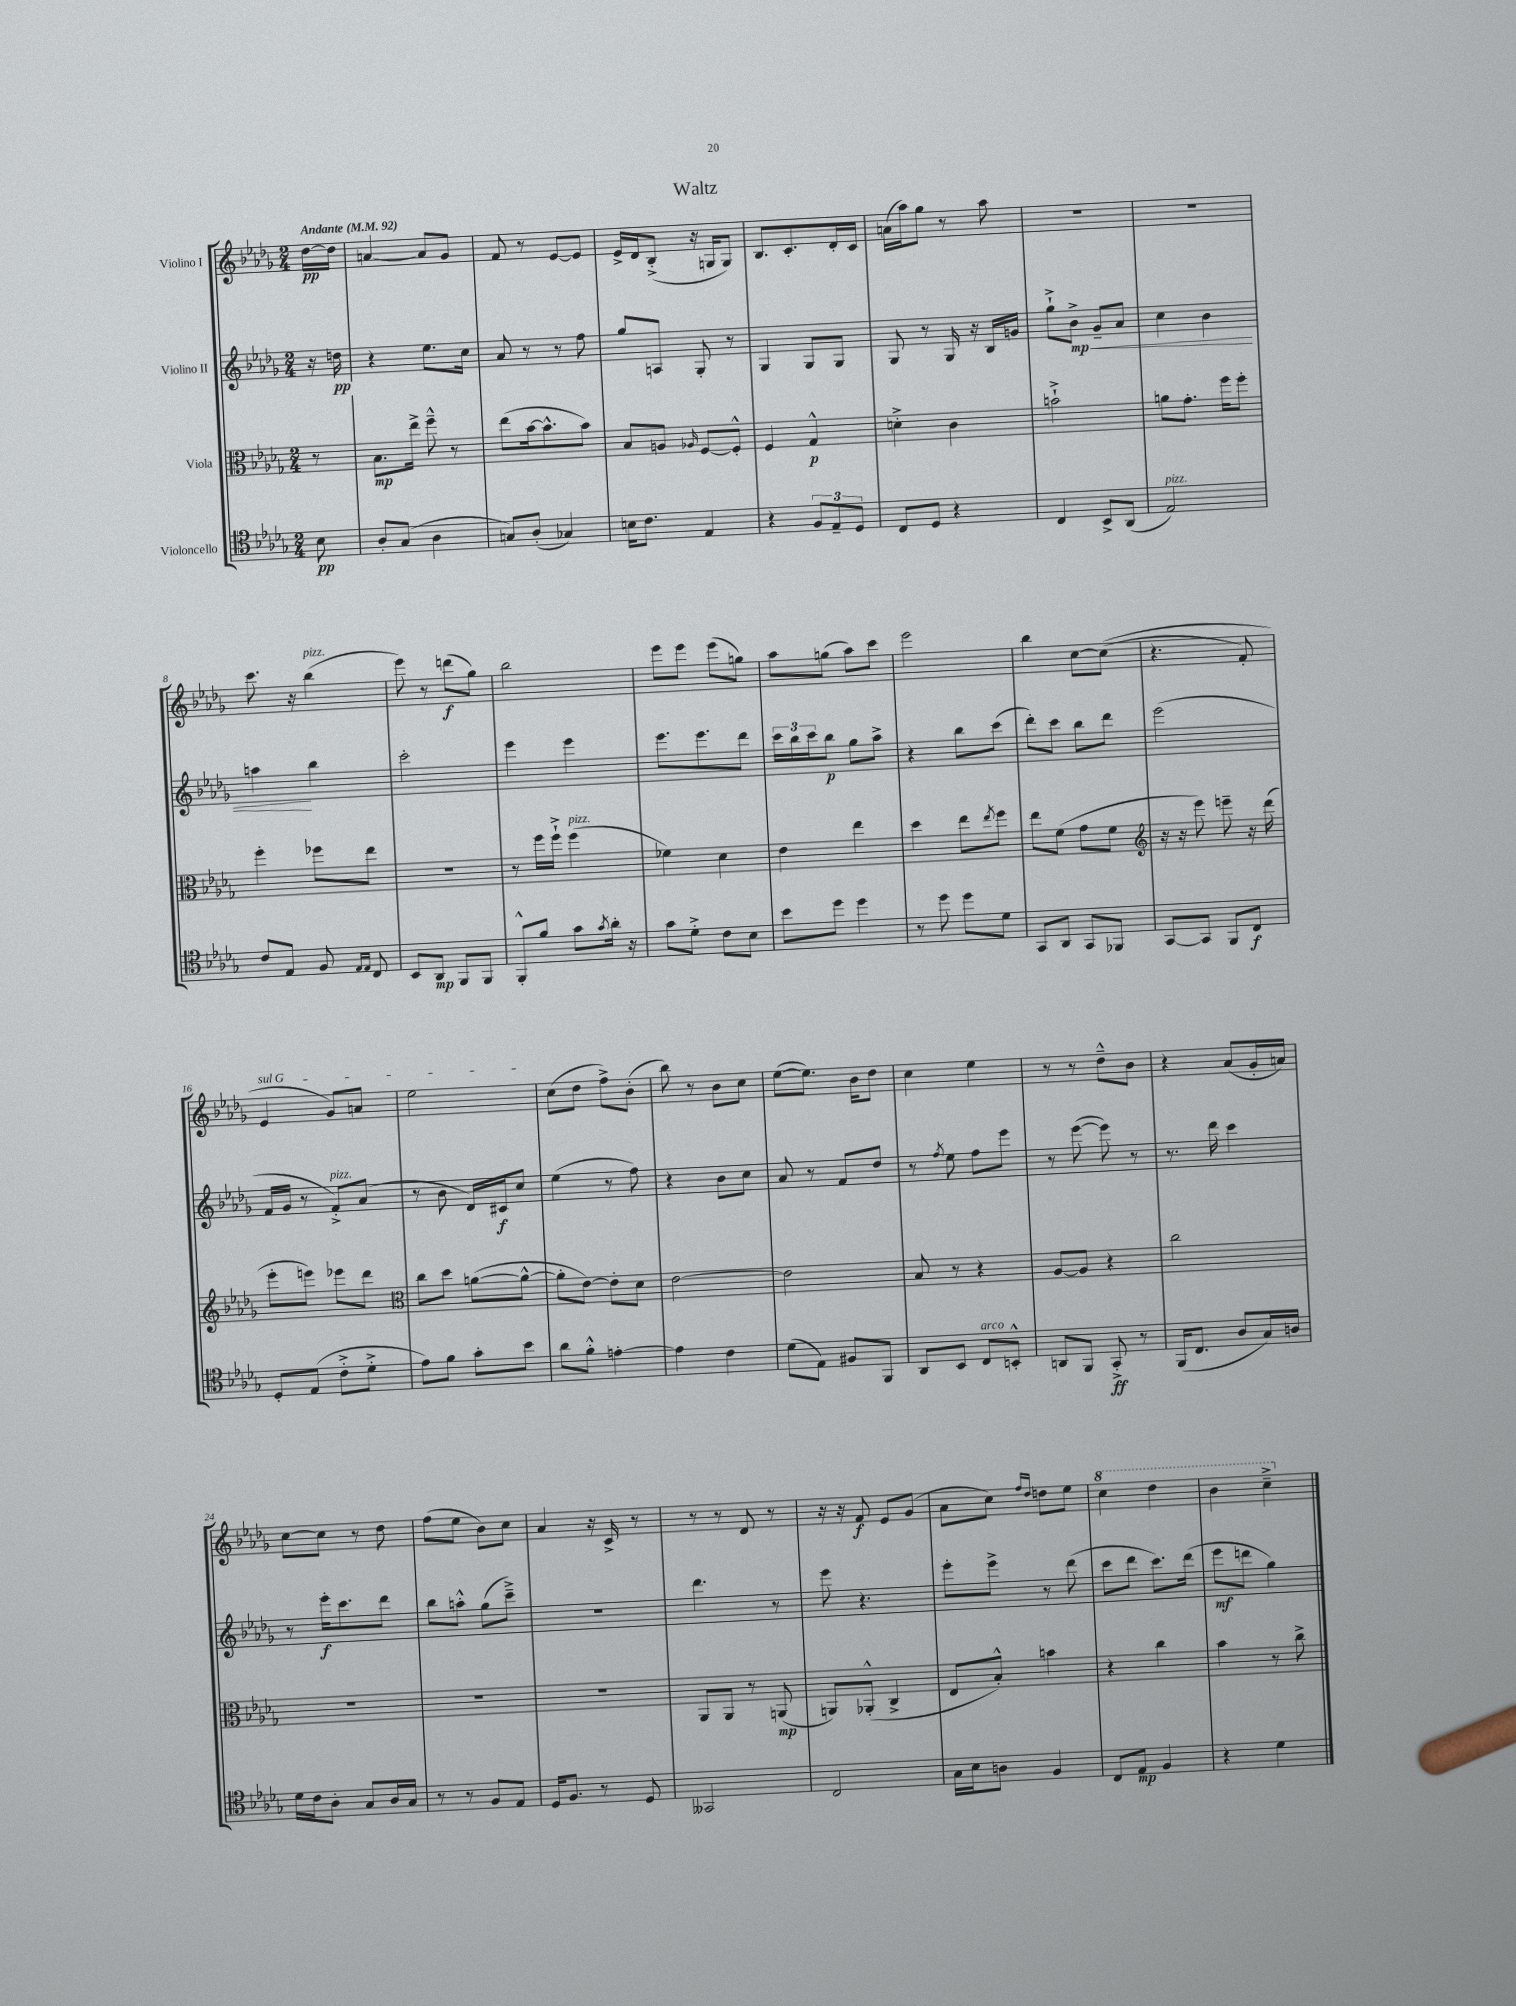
\header { title = "Waltz" }
<<
\new StaffGroup <<
\new Staff = "s0" \with { instrumentName = "Violino I" } {
    \clef treble \key des \major \numericTimeSignature \time 2/4 \partial 8 \tempo "Andante" 4 = 92
    des''16~\pp des''16 |
    a'4~ a'8 ges'8 |
    f'8 r8 ees'8~ ees'8 |
    ees'16-> des'16 bes8-.->( r16 g16 g8) |
    bes8. c'8.-. des'16-. c'16 |
    a'16( aes''16) ges''8 r8 aes''8 |
    R2 |
    R2 |
    c'''8. r16 bes''4^\markup { \italic "pizz." }( |
    ees'''8) r8 d'''8\f( ges''8) |
    bes''2 |
    ees'''8 ees'''8 ees'''8( g''8) |
    aes''8 g''8( aes''8) c'''8 |
    ees'''2 |
    bes''4 c''8~ c''8(\( |
    r4. f'8-.) |
    \once \override TextSpanner.bound-details.left.text = \markup { \italic "sul G" } ees'4\startTextSpan ges'8\) a'8 |
    ees''2\stopTextSpan |
    c''8( des''8 f''8->) bes'8-.( |
    bes''8) r8 bes'8 c''8 |
    ees''8~( ees''8.) bes'16 des''8 |
    c''4 ees''4 |
    r8 r8 des''8---^ bes'8 |
    r4 aes'8( ges'16-. a'16) |
    c''8~ c''8 r8 des''8 |
    f''8( ees''8 bes'8) c''8 |
    aes'4 r16 c'16-> r8 |
    r8 r8 des'8 r8 |
    r16 r16 f'8\f ees'8 ges'8( |
    aes'8 c''8) \grace { f''16 des''16 } d''8 ees''8 |
    \ottava #1 c'''4 des'''4 |
    bes''4 c'''4---> \ottava #0 \bar "|." |
}
\new Staff = "s1" \with { instrumentName = "Violino II" } {
    \clef treble \key des \major \numericTimeSignature \time 2/4 \partial 8
    r16 d''16\pp |
    r4 ees''8. c''16 |
    aes'8 r8 r8 f''8 |
    ges''8 a8 ges8-. r8 |
    ges4 ges8 ges8 |
    ges8 r8 ges16 r16 bes16 g'16 |
    ges''8-!-> bes'8->\mp\< ges'8-- aes'8 |
    c''4 bes'4 |
    a''4\! bes''4 |
    c'''2-. |
    ees'''4 ees'''4 |
    ees'''8. ees'''8. des'''8 |
    \tuplet 3/2 { c'''16 bes''16 c'''16 } bes''8\p ges''8 aes''8-> |
    r4 bes''8 c'''8( |
    des'''8-.) c'''8 bes''8 des'''8 |
    ees'''2( |
    f'16 ges'16 r8 f'8-.->^\markup { \italic "pizz." }) aes'8( |
    r8 bes'8 des'16) cis'16\f c''8 |
    ees''4( r8 f''8) |
    r4 bes'8 c''8 |
    aes'8 r8 f'8 des''8 |
    r8 \acciaccatura { f''8 } ees''8 f''8 ees'''8 |
    r8 ees'''8~( ees'''8) r8 |
    r8. des'''16 c'''4 |
    r8 ees'''16-.\f c'''8. des'''8 |
    bes''8 a''8-.-^ ges''8( c'''8--->) |
    R2 |
    des'''4. r8 |
    ees'''8 r4. |
    ees'''8-. ees'''8-> r8 des'''8( |
    c'''8 des'''8 c'''8.) des'''16( |
    ees'''8\mf d'''8 ges''4) \bar "|." |
}
\new Staff = "s2" \with { instrumentName = "Viola" } {
    \clef alto \key des \major \numericTimeSignature \time 2/4 \partial 8
    r8 |
    bes8.\mp ees''16-> f''8---^ r8 |
    ees''8( bes'16~ bes'8.-^ bes'8) |
    bes8 a8 \grace { aes16 } f8~ f8-.-^ |
    f4 ges4-^\p |
    d'4-.-> c'4 |
    b'2-!-> |
    a'8 ges'8.-. f''16 f''8-. |
    f''4-. fes''8 ees''8 |
    r2 |
    r8 f''16 f''16-!-> f''4^\markup { \italic "pizz." }( |
    fes'4) des'4 |
    ees'4 ees''4 |
    des''4 ees''8 \acciaccatura { ees''8 } f''8 |
    ees''8 f'8( ges'8 f'8 |
    \clef treble r16 r16 ees'''8) e'''8-- r16 des'''16( |
    ees'''8-. e'''8) ees'''8 des'''8 |
    \clef alto c''8 des''8 a'8~( a'8~-^ |
    a'8-. ees'8~) ees'8-. des'8 |
    ees'2~ |
    ees'2 |
    bes8 r8 r4 |
    aes8~ aes8 r4 |
    c''2 |
    R2 |
    R2 |
    R2 |
    aes,8 aes,8 r8 a,8\mp( |
    a,8) aes,8-.-^( c4-> |
    ees8 bes8-.-^) b'4 |
    r4 c''4 |
    bes'4 r8 c''8-> \bar "|." |
}
\new Staff = "s3" \with { instrumentName = "Violoncello" } {
    \clef tenor \key des \major \numericTimeSignature \time 2/4 \partial 8
    bes8\pp |
    aes8-. ges8( aes4 |
    g8) aes8-.( ges4) |
    b16 c'8. ees4 |
    r4 \tuplet 3/2 { f8 ees8-- des8 } |
    c8 des8 r4 |
    c4 bes,8-> aes,8( |
    ees2^\markup { \italic "pizz." }) |
    c'8 ees8 f8 \grace { ees16 ees16 } c8 |
    bes,8 aes,8\mp f,8 f,8 |
    f,8-.-^ f'8 ges'8 \acciaccatura { ges'8 } aes'16-. r16 |
    ges'8 des'8-.-> c'8 bes8 |
    bes'8 des''8 des''4 |
    r8 des''8 des''8 des'8 |
    ges,8 aes,8 ges,8 fes,8 |
    ges,8~ ges,8 f,8 c8\f |
    des8-. ees8( c'8-.-> des'8-.-> |
    ees'8) f'8 ges'8-. bes'8 |
    aes'8 f'8-.-^ e'4~-. |
    e'4 c'4 |
    des'8( ees8) fis8 f,8 |
    aes,8 bes,8 c8^\markup { \italic "arco" } b,8-.-^ |
    a,8 f,8 ges,8-.->\ff r8 |
    f,16( c8. aes8 ges16) a16 |
    des'16 c'16 aes8-. ges8 aes16 ges16 |
    r8 r8 f8 ees8 |
    des16 f8. r8 des8 |
    geses,2 |
    c2 |
    ges16 bes16 a8 f4 |
    c8 ees8\mp f4 |
    r4 des'4 \bar "|." |
}
>>
>>
